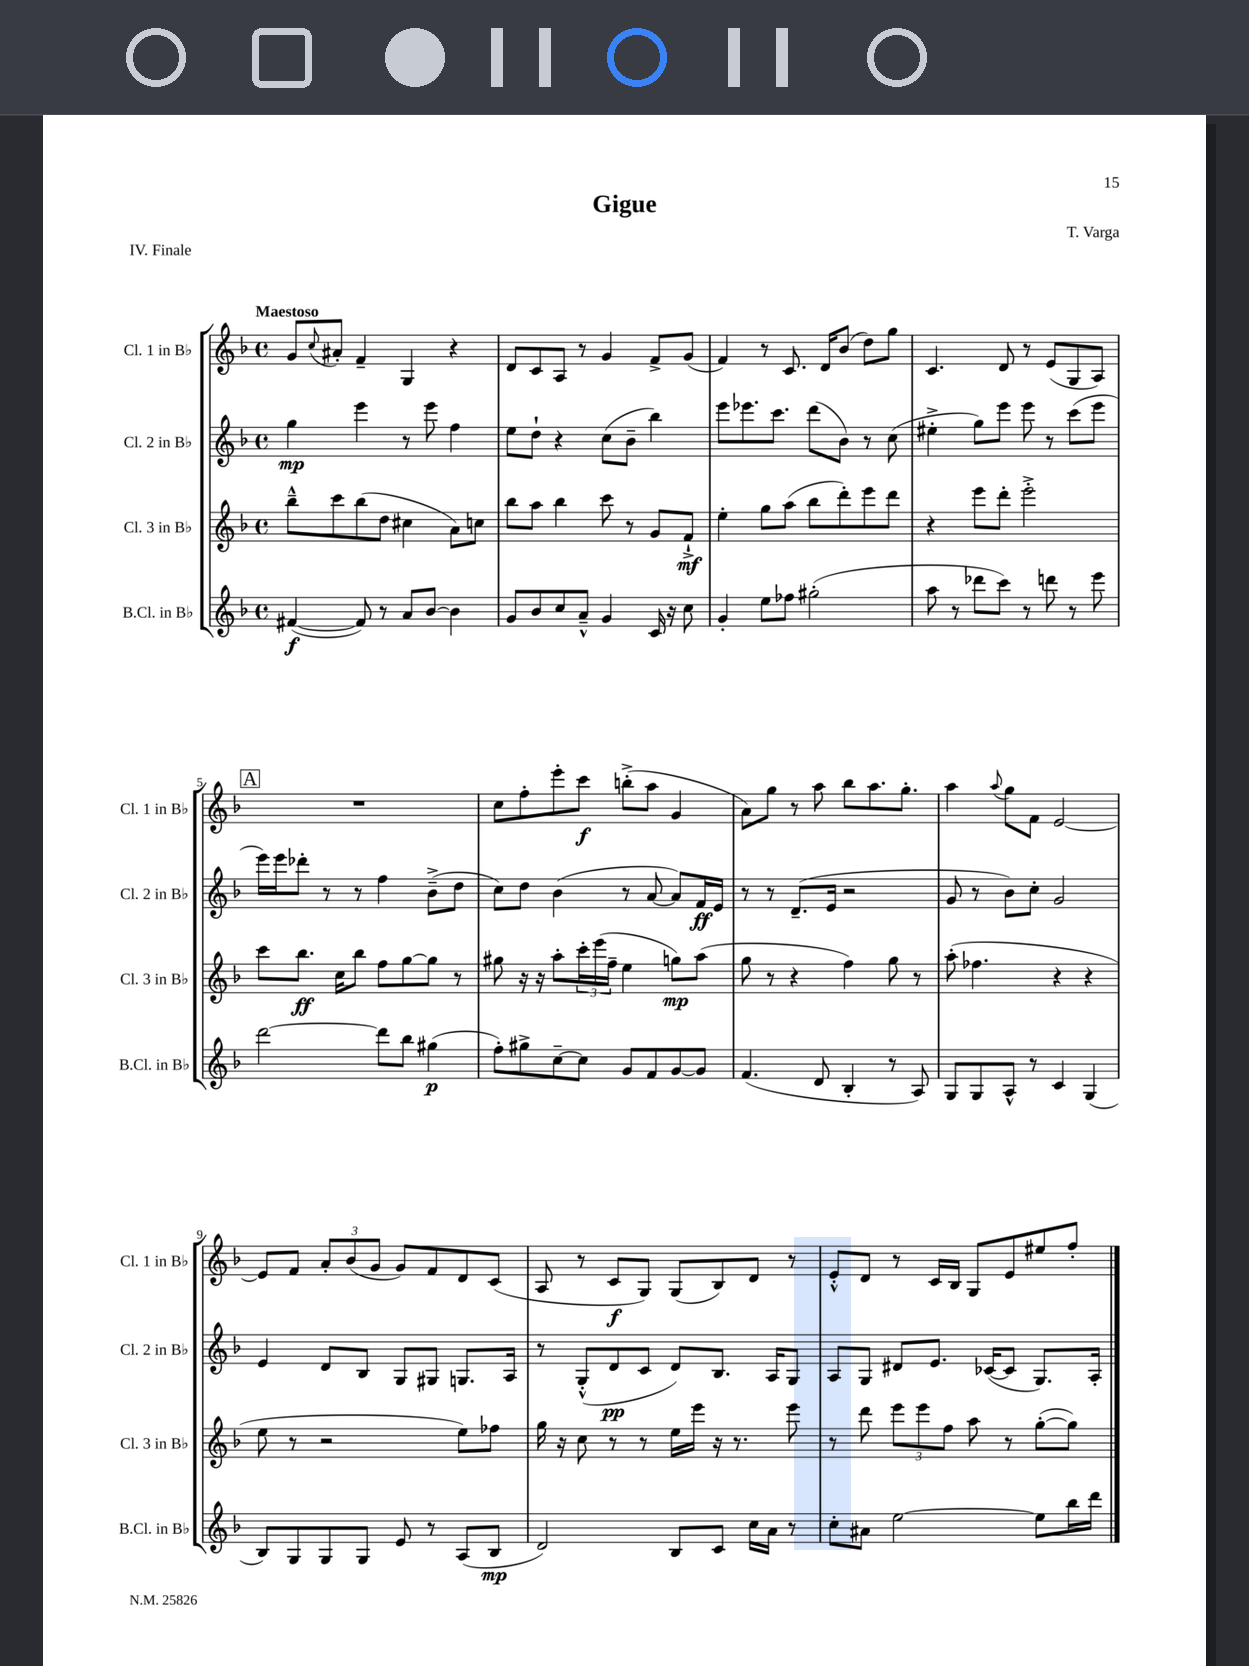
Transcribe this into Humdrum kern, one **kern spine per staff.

**kern	**kern	**kern	**kern
*staff4	*staff3	*staff2	*staff1
*clefG2	*clefG2	*clefG2	*clefG2
*k[b-]	*k[b-]	*k[b-]	*k[b-]
*M4/4	*M4/4	*M4/4	*M4/4
*met(c)	*met(c)	*met(c)	*met(c)
([4f#	8bb-~^^	4gg	8g
.	.	.	8qqcc
.	8ccc	.	8a#'
8f#])	(8bb-	4eee	4f~
8r	8dd	.	.
8a	4cc#	8r	4G
[8b-	.	8eee	.
4b-]	8a)	4ff	4r
.	8cc	.	.
=	=	=	=
8g	8bb-	8ee	8d
8b-	8aa	8dd`	8c
8cc	4bb-	4r	8A
8a~^^	.	.	8r
4g	8ccc	(8cc	4g
.	8r	8b-~	.
16c	8g	4bb-)	8f^
16r	.	.	.
8cc	8f`^	.	(8g
=	=	=	=
4g'	4ee'	8eee	4f)
.	.	8.eee-	.
8ee	8gg	.	8r
.	.	8.ccc	.
8ff-	(8aa	.	8.c
(2gg#'	8bb-	(8ddd	.
.	.	.	16d
.	8ddd')	8b-)	(8b-
.	8eee	8r	8dd)
.	8ddd	(8cc	8gg
=	=	=	=
8aa	4r	4ee#'^	4.c
8r	.	.	.
8ddd-	8eee	8gg)	.
8ccc)	8ddd'	8eee	8d
8r	2eee'^	8eee	8r
8ddd	.	8r	(8e
8r	.	(8ccc	8G
8eee	.	8eee	8A)
=	=	=	=
[2ddd	8ccc	16eee)	1r
.	.	16eee	.
.	8.bb-	8ddd-'	.
.	.	8r	.
.	16cc	.	.
.	8bb-	8r	.
8ddd]	8ff	4ff	.
8bb-	[8gg	.	.
(4gg#	8gg]	(8b-~^	.
.	8r	8dd	.
=	=	=	=
8ff')	8gg#	8cc)	8cc
8gg#^	16r	8dd	8ff'
.	16r	.	.
[8cc~	8aa'	(4b-	8eee'
8cc]	24ccc'	.	8ccc
.	(24eee	.	.
.	24ff~	.	.
8g	4ee	8r	(8bb'^
8f	.	[8a	8aa
[8g	8gg)	8a])	4g
8g]	(8aa	16f	.
.	.	16e	.
=	=	=	=
(4.f	8gg	8r	8a)
.	8r	8r	8gg
.	4r	(8.d~	8r
8d	.	.	8aa
.	.	16e	.
4B-'	4ff)	2r	8bb-
.	.	.	8.aa
8r	8gg	.	.
.	.	.	8.gg'
8A)	8r	.	.
=	=	=	=
8G	(8aa'	8g	4aa
8G	4.ff-	8r	.
.	.	.	8qqaa
8A^^	.	8b-)	8gg
8r	.	8cc'	8f
4c	4r	2g	[2e
(4G	4r	.	.
=	=	=	=
8B-)	8ee	4e	8e]
8G	8r	.	8f
8G	2r	8d	12a'
.	.	.	(12b-
8G	.	8B-	.
.	.	.	12g
8e	.	8G	8g)
8r	.	8G#	8f
(8A	8ee)	8.G	8d
8B-	8ff-	.	(8c
.	.	16A	.
=	=	=	=
2d)	16gg	8r	8A
.	16r	.	.
.	8cc	(8G'^^	8r
.	8r	8d	8c
.	8r	8c	8G)
8B-	16ee	8d)	(8G
.	16eee	.	.
8c	16r	8.B-	8B-)
.	8.r	.	.
16cc	.	.	8d
16a	.	16A	.
8r	8eee	8G	8r
=	=	=	=
8cc'	8r	8A	8e'^^
8a#	8ddd	8G	8d
[2ee	12eee	8d#	8r
.	12eee	.	.
.	.	8.e	16c
.	12ff	.	.
.	.	.	16B-
.	8aa	.	8G
.	.	([16c-	.
.	8r	8c-]	8e
8ee]	([8gg'	8.G)	8ee#
16bb-	8gg])	.	8ff'
16ddd	.	16A'	.
==	==	==	==
*-	*-	*-	*-
